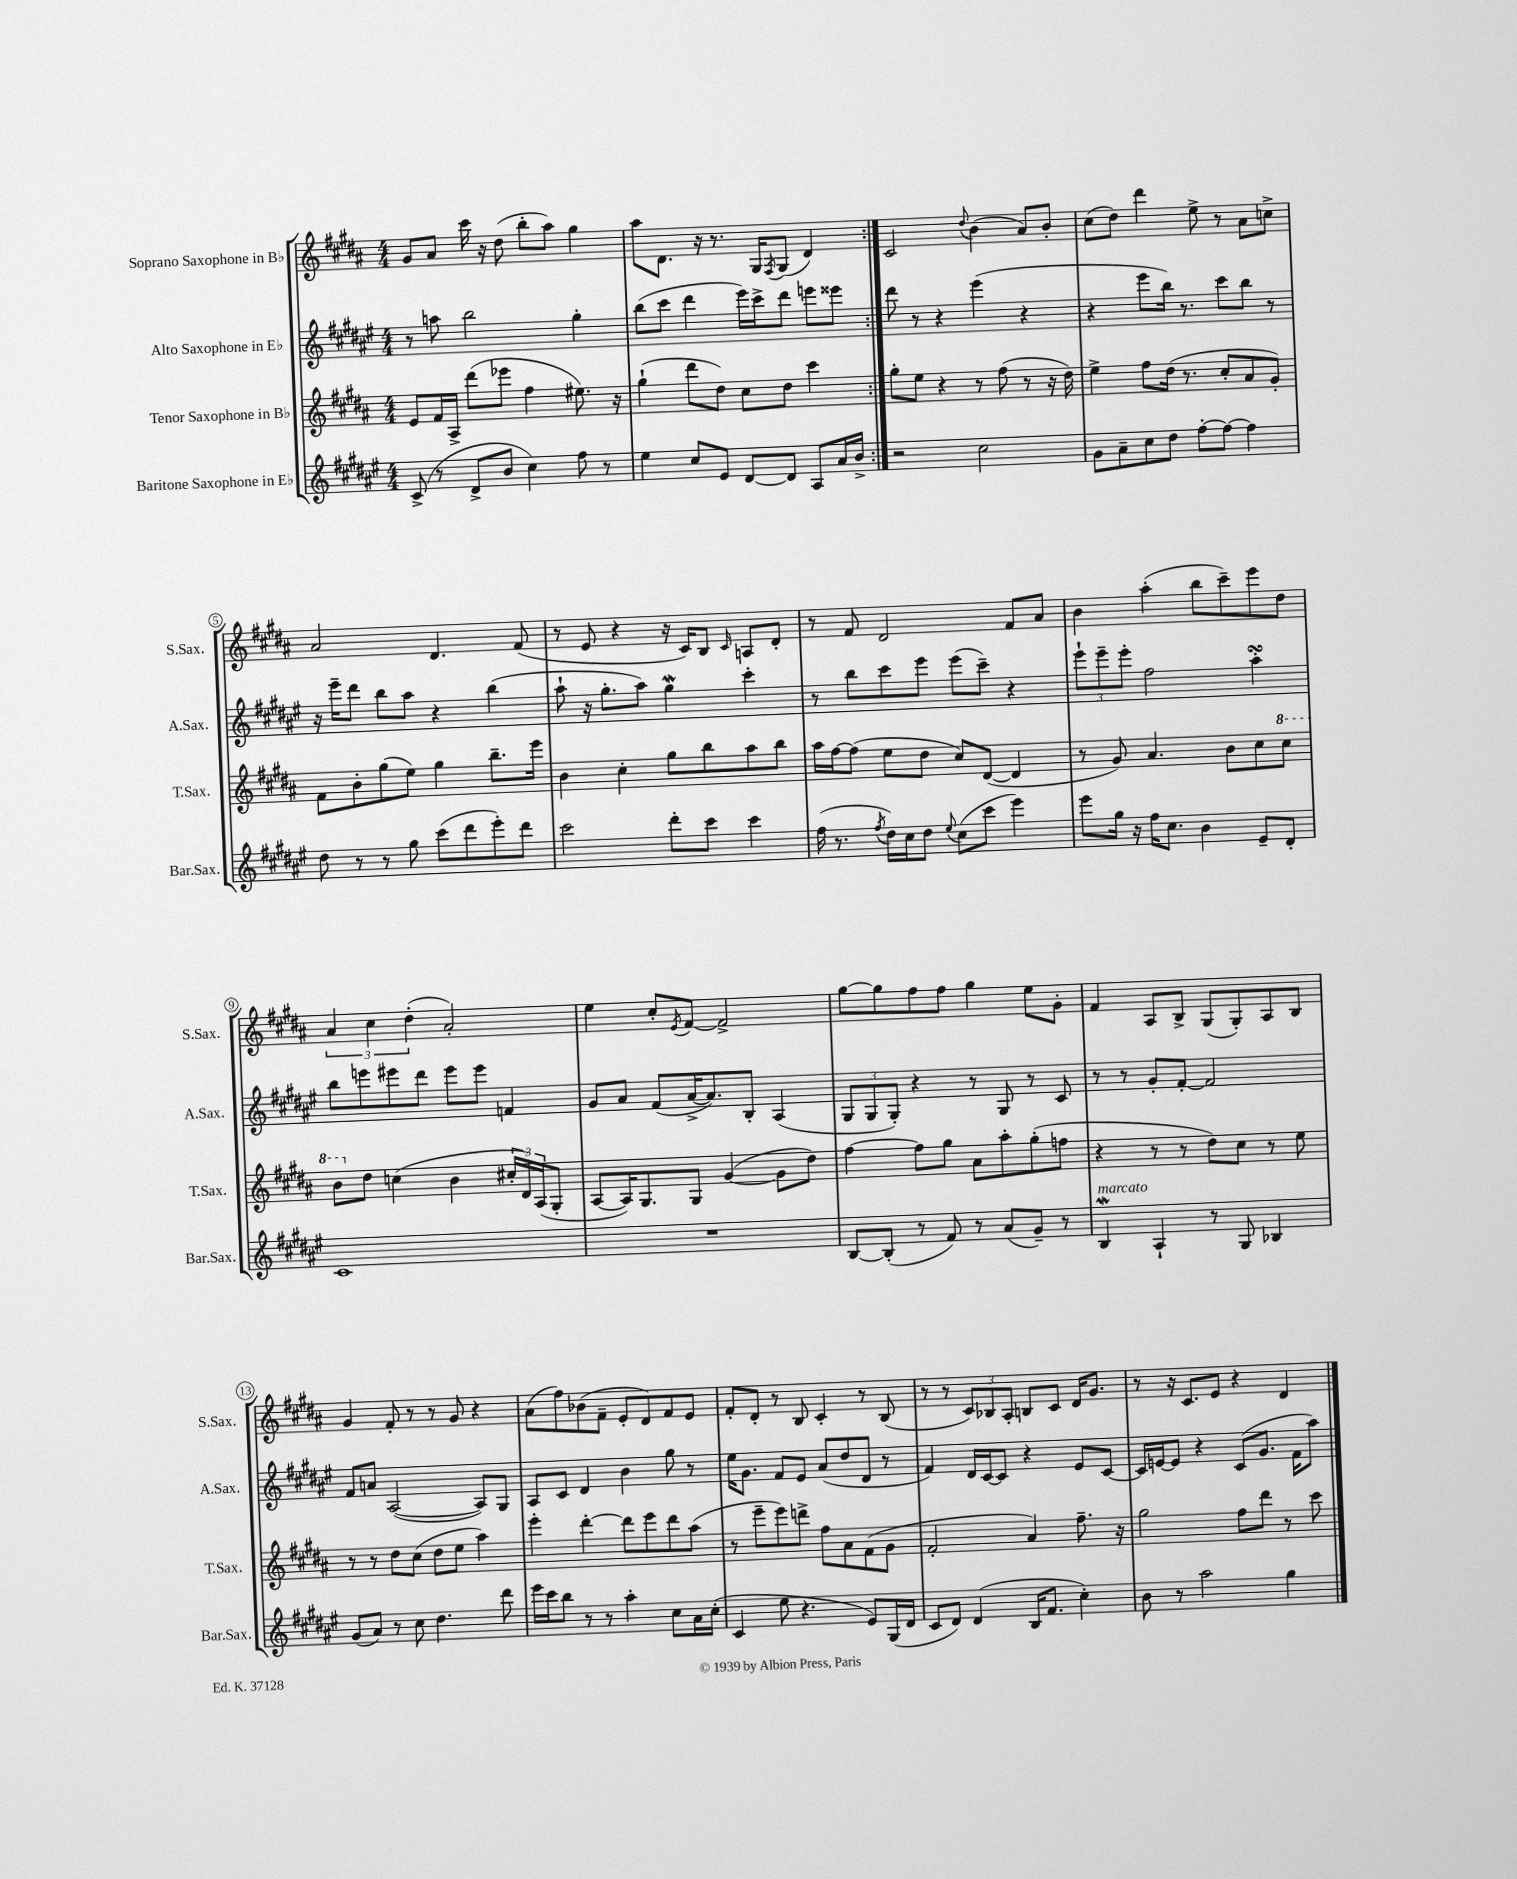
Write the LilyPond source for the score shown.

<<
\new StaffGroup <<
\new Staff = "s0" \with { instrumentName = "Soprano Saxophone in Bb" shortInstrumentName = "S.Sax." } {
    \clef treble \key b \major \numericTimeSignature \time 4/4
    \repeat volta 2 { gis'8 ais'8 cis'''16 r16 dis''8( b''8-. ais''8) gis''4 |
    ais''8 dis'8. r16 r8. gis16 \acciaccatura { fis8 } gis8( dis'4) | }
    cis'2 \appoggiatura { dis''8 } b'4( ais'8) b'8-. |
    cis''8( dis''8) dis'''4 e''8-> r8 ais'8 c''8-> |
    ais'2 dis'4. fis'8( |
    r8 e'8 r4 r16 cis'16) b8 \grace { cis'16 } a8 dis'8-. |
    r8 fis'8 dis'2 fis'8 ais'8 |
    b'4 ais''4-.( b''8 cis'''8--) e'''8 dis''8 |
    \tuplet 3/2 { ais'4 cis''4 dis''4-.( } ais'2-.) |
    e''4 cis''8-. \acciaccatura { e'8 } fis'8~ fis'2-> |
    gis''8~ gis''8 fis''8 fis''8 gis''4 e''8 gis'8-. |
    fis'4 ais8 b8-> gis8( gis8-.) ais8 b8 |
    gis'4 fis'8-. r8 r8 gis'8 r4 |
    ais'8( fis''8) bes'8( fis'8-- e'8-. dis'8) fis'8 e'8 |
    fis'8-. dis'8-. r8 b8 cis'4-. r8 b8( |
    r8 r8 \tuplet 3/2 { cis'8) bes8 ais8-. } b8 cis'8 dis'16 gis'8. |
    r8 r16 cis'8. e'8 r4 dis'4 \bar "|." |
}
\new Staff = "s1" \with { instrumentName = "Alto Saxophone in Eb" shortInstrumentName = "A.Sax." } {
    \clef treble \key fis \major \numericTimeSignature \time 4/4
    \repeat volta 2 { r8 a''8 b''2 gis''4-. |
    b''8( cis'''8 dis'''4 eis'''16) cis'''16-> dis'''8 e'''8 eisis'''8 | }
    dis'''8 r8 r4 eis'''4( r4 |
    r4 eis'''8 b''16) r8. cis'''8 b''8 r8 |
    r16 eis'''16-- dis'''8 b''8 ais''8 r4 b''4( |
    ais''8-! r16 gis''8.-. ais''8) gis''4\mordent cis'''4-. |
    r8 b''8 cis'''8 eis'''8 eis'''8( cis'''8--) r4 |
    \tuplet 3/2 { eis'''8-! eis'''8-- eis'''8-. } fis''2 ais''4-.\turn |
    b''8 e'''8 eis'''8 dis'''8 eis'''8 eis'''8 f'4 |
    gis'8 ais'8 fis'8( ais'16~-> ais'8.) b8-. ais4( |
    \tuplet 3/2 { gis8 gis8 gis8-.) } r4 r8 gis8 r8 cis'8 |
    r8 r8 gis'8-. fis'8~-. fis'2 |
    fis'8 a'8 ais2~( ais8) gis8 |
    ais8 cis'8 dis'4 b'4 gis''8 r8 |
    eis''16 gis'8. fis'8 eis'8 ais'8( dis''8 dis'8 r8 |
    fis'4) dis'16 cis'16~ cis'8 r4 eis'8 cis'8~ |
    cis'16 e'16~ e'8 r4 cis'8( gis'8. fis'16 ais''8) \bar "|." |
}
\new Staff = "s2" \with { instrumentName = "Tenor Saxophone in Bb" shortInstrumentName = "T.Sax." } {
    \clef treble \key b \major \numericTimeSignature \time 4/4
    \repeat volta 2 { e'8 fis'16 ais16-> dis'''8( ees'''8 fis''4 eis''8.) r16 |
    gis''4-!( dis'''8 dis''8) cis''8 dis''8 cis'''4 | }
    gis''8-. e''8 r4 r8 fis''8( r8 r16 dis''16) |
    e''4-> fis''8 dis''16( r8. cis''8-. ais'8 gis'8-.) |
    fis'8 b'8-. gis''8( e''8) gis''4 b''8.-- e'''16 |
    b'4 cis''4-. gis''8 b''8 ais''8 b''8 |
    ais''16 fis''16~ fis''8( e''8 dis''8 cis''8) dis'8~( dis'4 |
    r8 gis'8) ais'4. b'8 cis''8 \ottava #1 cis'''8 |
    b''8 \ottava #0 dis''8 c''4( b'4 \tuplet 3/2 { cis''16-. dis'16) ais16( } gis8-. |
    ais8~ ais16) gis8. gis8 gis'4~( gis'8 dis''8) |
    fis''4~ fis''8 gis''8 ais'8 ais''8-. gis''8-.( f''8 |
    r4 r8 r8 dis''8) cis''8 r8 e''8 |
    r8 r8 dis''8 cis''8( dis''8 e''8 ais''4) |
    e'''4-. dis'''4~-. dis'''8 e'''8 dis'''8 ais''8( |
    r8 e'''8-- e'''8) d'''8-> fis''8 ais'8 fis'8( gis'8 |
    fis'2-. ais'4) fis''8.-- r16 |
    gis''2 fis''8 dis'''8 r8 cis'''8 \bar "|." |
}
\new Staff = "s3" \with { instrumentName = "Baritone Saxophone in Eb" shortInstrumentName = "Bar.Sax." } {
    \clef treble \key fis \major \numericTimeSignature \time 4/4
    \repeat volta 2 { cis'8->( r8 dis'8-> b'8 cis''4) fis''8 r8 |
    eis''4 cis''8 eis'8 dis'8~ dis'8 ais8 ais'16 b'16-> | }
    r2 cis''2 |
    gis'8 ais'8-- cis''8 dis''8 fis''8~-. fis''8~ fis''4 |
    dis''8 r8 r8 gis''8 cis'''8( dis'''8 eis'''8-.) dis'''8 |
    cis'''2 dis'''8-. cis'''8 cis'''4 |
    fis''16( r8. \acciaccatura { fis''8 } dis''16) cis''16 dis''8 \appoggiatura { eis''8 } cis''8( cis'''8 eis'''4) |
    eis'''8 gis''16 r16 fis''16 cis''8. b'4 eis'8-- dis'8-. |
    cis'1 |
    R1 |
    b8~ b8-.( r8 fis'8) r8 ais'8( gis'8--) r8 |
    b4\mordent^\markup { \italic "marcato" } ais4-! r8 gis8 bes4 |
    gis'8( ais'8) r8 cis''8 dis''4. dis'''8 |
    eis'''16 cis'''16 b''8 r8 r8 ais''4-. cis''8 ais'16 cis''16-.( |
    cis'4 eis''8 r4. eis'8) gis16( dis'16 |
    cis'8 dis'8) dis'4( b16 fis'8. cis''4-.) |
    b'8 r8 ais''2 gis''4 \bar "|." |
}
>>
>>
\layout { \context { \Score \override BarNumber.stencil = #(make-stencil-circler 0.1 0.3 ly:text-interface::print) } }
